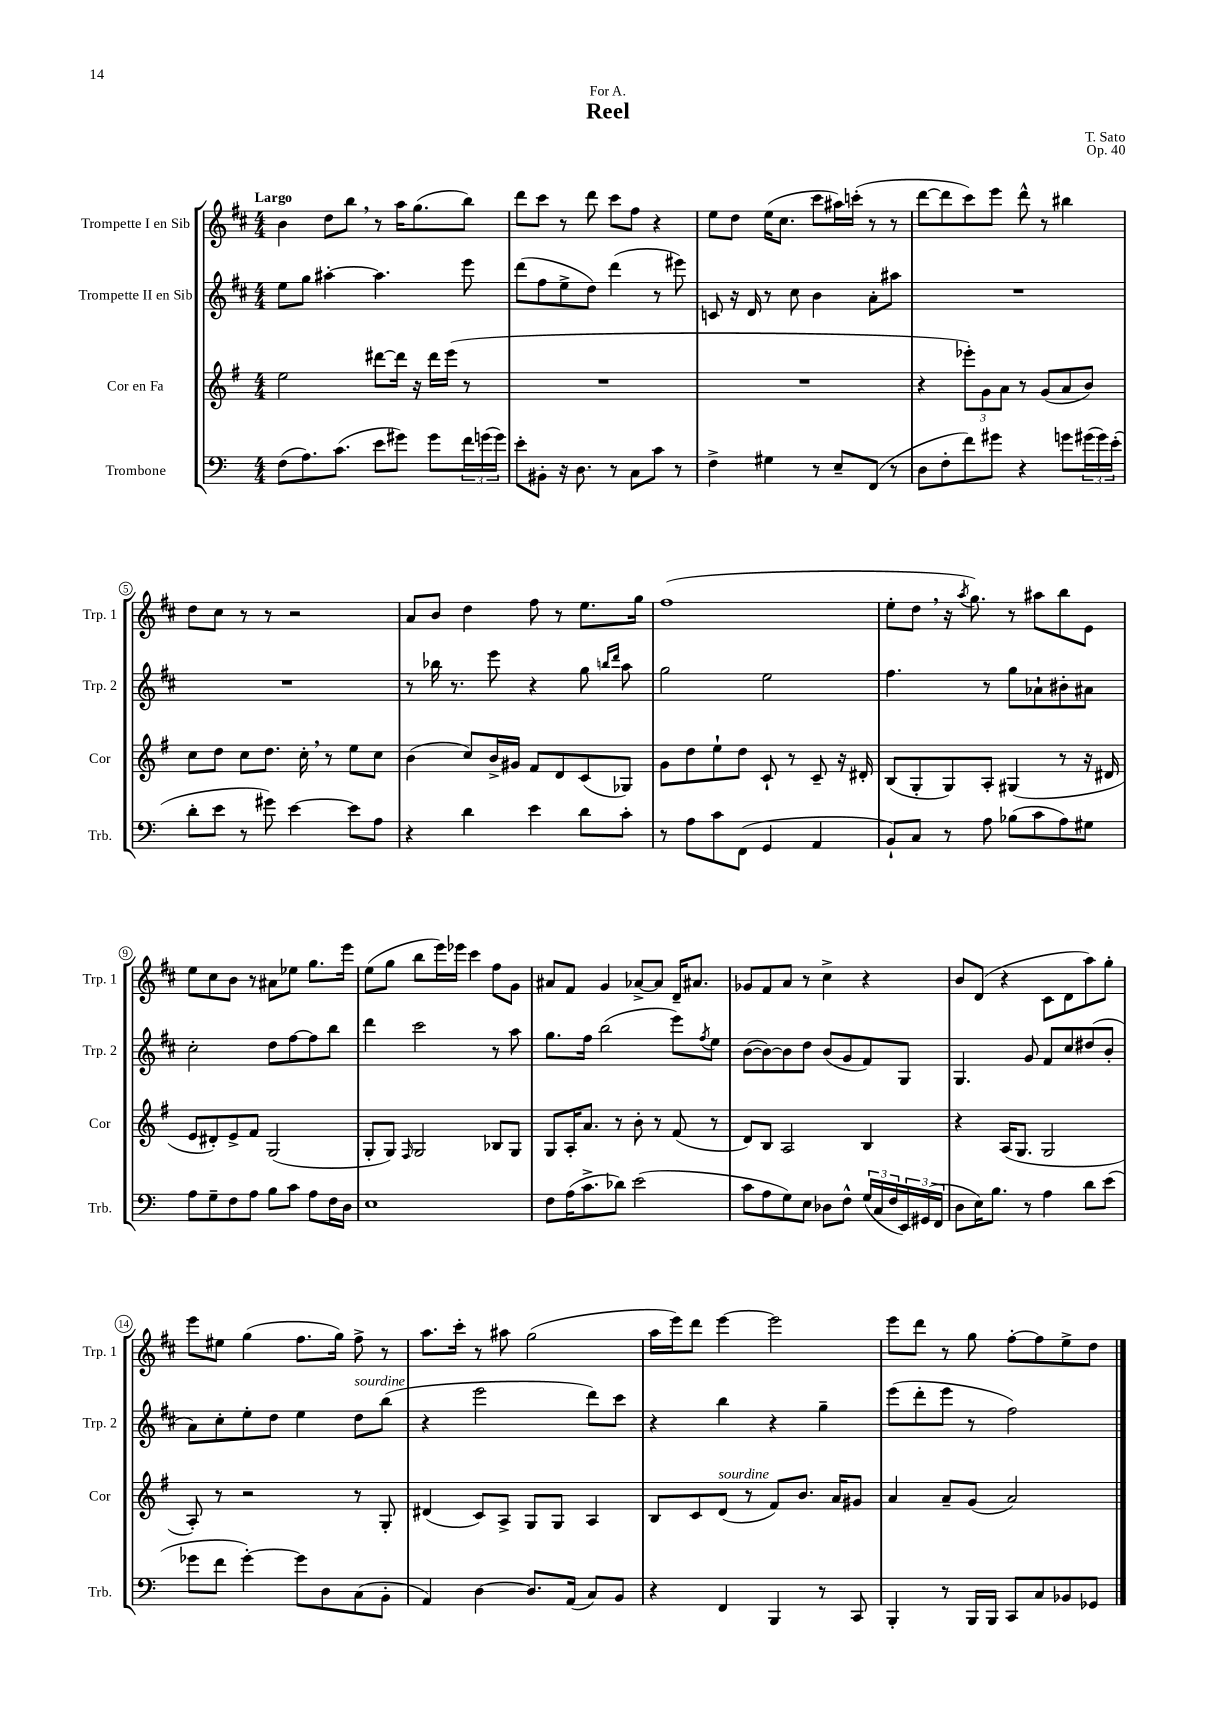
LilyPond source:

\header { title = "Reel" composer = "T. Sato" dedication = "For A." opus = "Op. 40" }
<<
\new StaffGroup <<
\new Staff = "s0" \with { instrumentName = "Trompette I en Sib" shortInstrumentName = "Trp. 1" } {
    \clef treble \key d \major \numericTimeSignature \time 4/4 \tempo "Largo"
    b'4 d''8 b''8 \breathe r8 a''16 g''8.( b''8) |
    d'''8 cis'''8 r8 d'''8 cis'''8 fis''8 r4 |
    e''8 d''8 e''16( cis''8. cis'''8 ais''16) c'''16-.( r8 r8 |
    d'''8~ d'''8 cis'''8) e'''8 d'''8-^ r8 bis''4 |
    d''8 cis''8 r8 r8 r2 |
    a'8 b'8 d''4 fis''8 r8 e''8. g''16 |
    fis''1( |
    e''8-. d''8 \breathe r16 \acciaccatura { a''8 } g''8.) r8 ais''8 b''8 e'8 |
    e''8 cis''8 b'8 r8 ais'8 ees''8 g''8. e'''16 |
    e''8( g''8 b''8 e'''16) ees'''16 cis'''4 fis''8 g'8 |
    ais'8 fis'8 g'4 aes'8~-> aes'8 d'16-- ais'8. |
    ges'8 fis'8 a'8 r8 cis''4-> r4 |
    b'8 d'8( r4 cis'8 d'8 a''8) g''8-. |
    e'''8 eis''8 g''4( fis''8. g''16) fis''8-> r8 |
    a''8. cis'''16-. r8 ais''8 g''2( |
    a''16 e'''16) d'''8 e'''4~ e'''2 |
    e'''8 d'''8 r8 g''8 fis''8~-. fis''8 e''8-> d''8 \bar "|." |
}
\new Staff = "s1" \with { instrumentName = "Trompette II en Sib" shortInstrumentName = "Trp. 2" } {
    \clef treble \key d \major \numericTimeSignature \time 4/4
    e''8 g''8 ais''4~-. ais''4. e'''8 |
    d'''8( fis''8 e''8-> d''8) d'''4( r8 eis'''8) |
    c'8 r16 d'16 r8 cis''8 b'4 a'8-. ais''8 |
    R1 |
    R1 |
    r8 bes''16 r8. e'''8 r4 g''8 \grace { b''16 d'''16 } a''8 |
    g''2 e''2 |
    fis''4. r8 g''8 aes'8-! bis'8-. ais'8 |
    cis''2-. d''8 fis''8~ fis''8 b''8 |
    d'''4 cis'''2 r8 a''8 |
    g''8. fis''16 b''2( e'''8) \acciaccatura { fis''8 } e''8 |
    b'8~( b'8~) b'8 d''8 b'8( g'8 fis'8) g8 |
    g4. g'8 fis'8 cis''8 dis''8( b'8-. |
    a'8) cis''8-. e''8-. d''8 e''4 d''8^\markup { \italic "sourdine" } b''8( |
    r4 e'''2 d'''8) cis'''8 |
    r4 b''4 r4 g''4-- |
    e'''8( d'''8-. e'''8 r8 fis''2) \bar "|." |
}
\new Staff = "s2" \with { instrumentName = "Cor en Fa" shortInstrumentName = "Cor" } {
    \clef treble \key g \major \numericTimeSignature \time 4/4
    e''2 dis'''8~ dis'''16 r16 dis'''16 e'''16( r8 |
    R1 |
    R1 |
    r4 \tuplet 3/2 { ees'''8-.) g'8 a'8 } r8 g'8( a'8 b'8) |
    c''8 d''8 c''8 d''8. c''16-. \breathe r8 e''8 c''8 |
    b'4( c''8) b'16-> gis'16 fis'8 d'8 c'8( ges8) |
    g'8 d''8 e''8-! d''8 c'8-! r8 c'8-- r16 dis'16-. |
    b8( g8-. g8) a8-. gis4( r8 r16 dis'16 |
    e'8 dis'8-.) e'8-> fis'8 g2( |
    g8-. g8) \grace { fis16 } g2 bes8 g8 |
    g8 a16-. a'8. r8 b'8-. r8 fis'8( r8 |
    d'8) b8 a2 b4 |
    r4 a16( g8. g2 |
    a8-.) r8 r2 r8 g8-. |
    dis'4( c'8) a8-> g8 g8 a4 |
    b8 c'8 d'8^\markup { \italic "sourdine" }( r8 fis'8) b'8. a'16 gis'8 |
    a'4 a'8-- g'8( a'2) \bar "|." |
}
\new Staff = "s3" \with { instrumentName = "Trombone" shortInstrumentName = "Trb." } {
    \clef bass \key c \major \numericTimeSignature \time 4/4
    f8( a8.) c'8.( e'8 gis'8) gis'8 \tuplet 3/2 { f'16 g'16( g'16) } |
    e'8-. bis,8-. r16 d8. r8 c8 c'8 r8 |
    f4-> gis4 r8 e8-- f,8( r8 |
    d8 f8-. f'8) gis'8 r4 g'8 \tuplet 3/2 { gis'16( gis'16) e'16-.( } |
    d'8-. e'8 r8 gis'8) e'4~ e'8 a8 |
    r4 d'4 e'4 d'8 c'8-. |
    r8 a8 c'8 f,8( g,4 a,4 |
    b,8-!) c8 r8 a8 bes8( c'8 a8) gis8 |
    a8 g8-- f8 a8 b8 c'8 a8 f16 d16 |
    e1 |
    f8 a16( c'8.-> des'8) e'2( |
    c'8 a8 g8) e8 des8 f8-^ \tuplet 3/2 { g16( c16 f16 } \tuplet 3/2 { e,16) gis,16( f,16 } |
    d8 e16) b8. r8 a4 d'8 e'8( |
    ges'8 f'8 ges'4~-.) ges'8 d8 c8( b,8-. |
    a,4) d4~ d8. a,16( c8) b,8 |
    r4 f,4 b,,4 r8 c,8 |
    b,,4-. r8 b,,16 b,,16 c,8 c8 bes,8 ges,8 \bar "|." |
}
>>
>>
\layout { \context { \Score \override BarNumber.stencil = #(make-stencil-circler 0.1 0.3 ly:text-interface::print) } }
